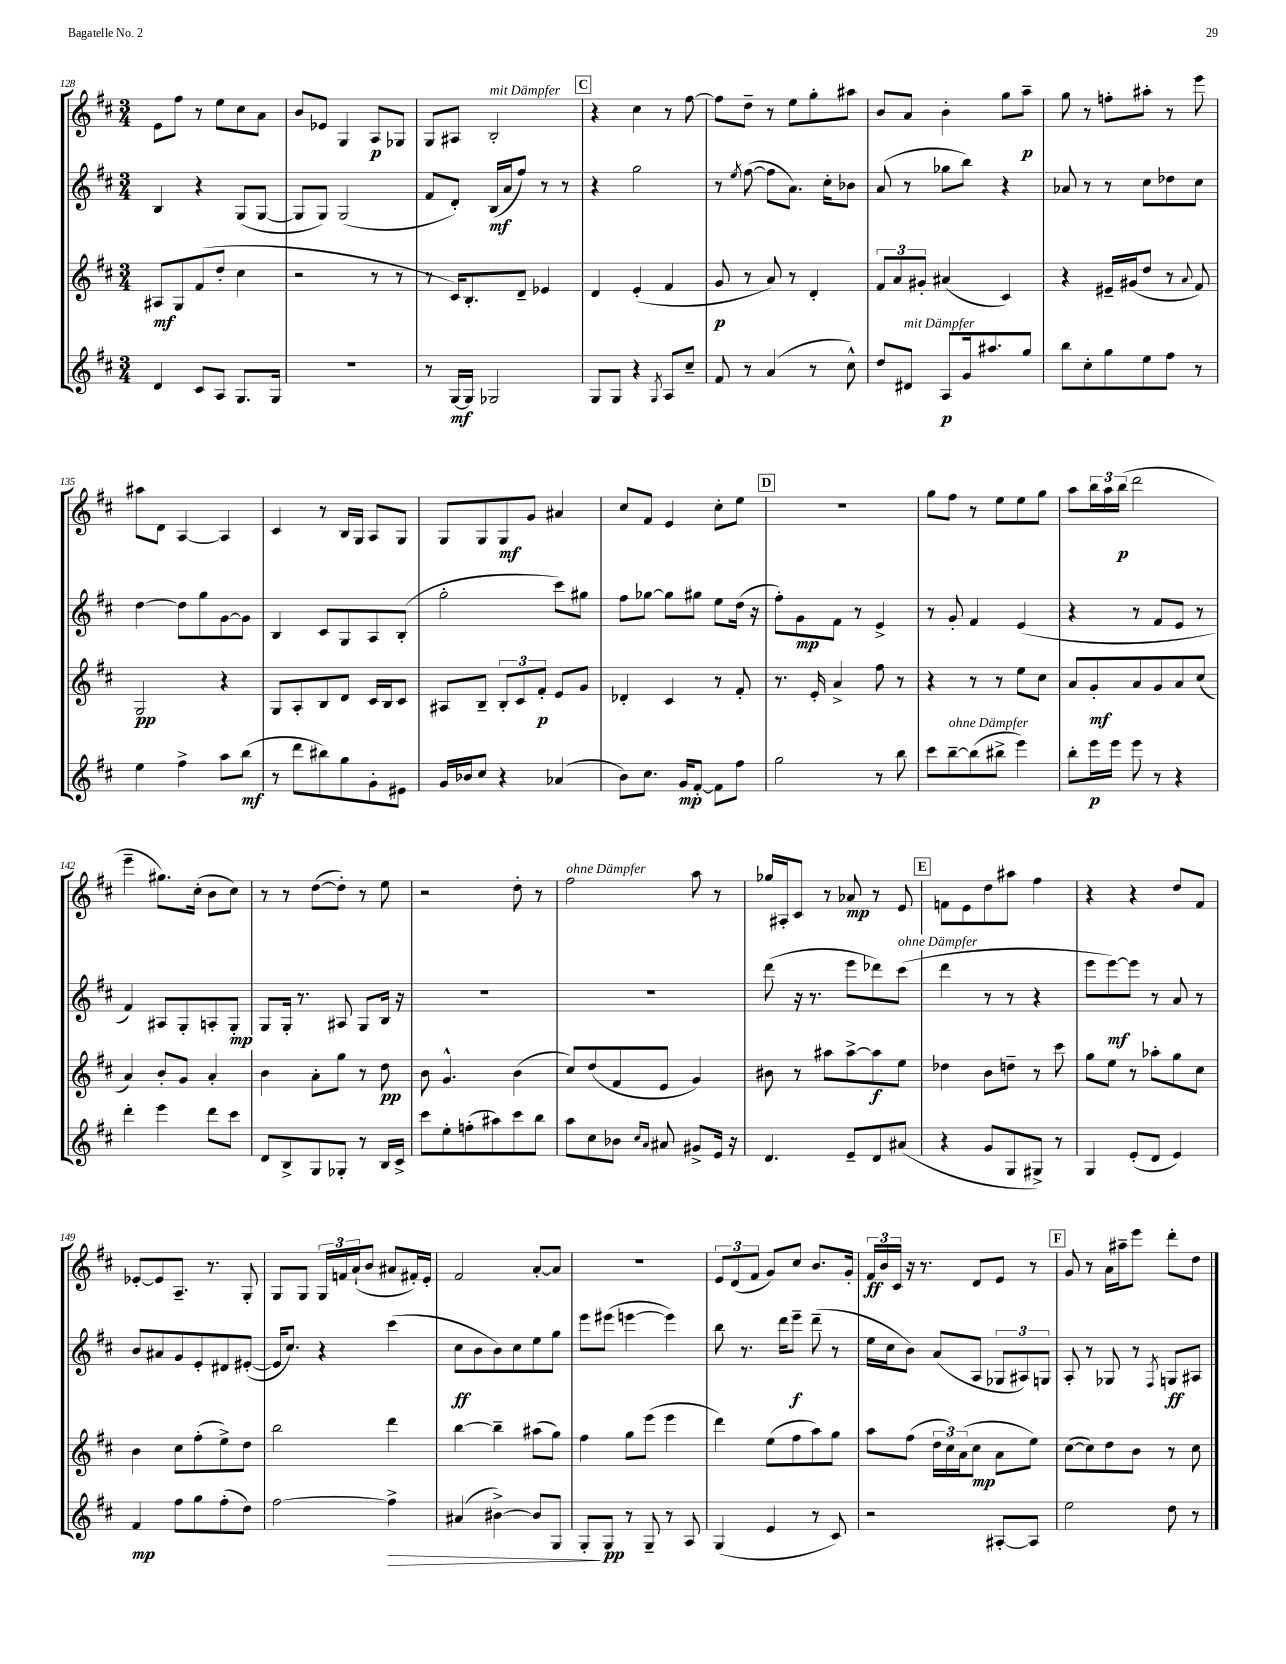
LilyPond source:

<<
\new StaffGroup <<
\new Staff = "s0" {
    \clef treble \key d \major \numericTimeSignature \time 3/4
    e'8 fis''8 r8 e''8 cis''8 a'8 |
    b'8 ees'8 g4 a8\p ges8 |
    g8 ais8 b2-.^\markup { \italic "mit Dämpfer" } |
    \mark \markup { \box "C" } r4 cis''4 r8 fis''8~ |
    fis''8 d''8-- r8 e''8 g''8-. ais''8 |
    b'8 a'8 b'4-. g''8 a''8--\p |
    g''8 r8 f''8-. ais''8-. r8 e'''8 |
    ais''8 d'8 a4~ a4 |
    cis'4 r8 b16 g16 a8 g8 |
    g8 g8 g8\mf g'8 ais'4 |
    cis''8 fis'8 e'4 cis''8-. e''8 |
    \mark \markup { \box "D" } R2. |
    g''8 fis''8 r8 e''8 e''8 g''8 |
    a''8 \tuplet 3/2 { b''16 a''16 b''16\p( } d'''2 |
    e'''4-- gis''8.) cis''16-.( b'8 cis''8) |
    r8 r8 d''8~( d''8-.) r8 e''8 |
    r2 d''8-. r8 |
    fis''2^\markup { \italic "ohne Dämpfer" } a''8 r8 |
    ges''16 ais16-. cis'8 r8 aes'8\mp r8 e'8 |
    \mark \markup { \box "E" } f'8 e'8 d''8 ais''8 fis''4 |
    r4 r4 d''8 fis'8 |
    ees'8~-. ees'8 a8.-- r8. g8-. |
    g8 g8 \tuplet 3/2 { g16 f'16 a'16-!( } b'8 ais'8 fis'16-.) e'16-. |
    fis'2 a'8~-. a'8 |
    R2. |
    \tuplet 3/2 { e'8 d'8( fis'8 } g'8) cis''8 b'8. g'16-. |
    \tuplet 3/2 { fis'16\ff b'16 cis'16 } r16 r8. d'8 e'8 r8 |
    \mark \markup { \box "F" } g'8 r8 a'16 ais''16-- e'''8 d'''8-. d''8 \bar "|." |
}
\new Staff = "s1" {
    \clef treble \key d \major \numericTimeSignature \time 3/4
    b4 r4 g8( g8~ |
    g8 g8) g2( |
    fis'8 d'8-.) b16\mf( a'16 fis''8) r8 r8 |
    \mark \markup { \box "C" } r4 g''2 |
    r8 \acciaccatura { e''8 } fis''8~( fis''8 a'8.) cis''16-. bes'8 |
    a'8( r8 ges''8 b''8) r4 |
    aes'8 r8 r8 cis''8 des''8 cis''8 |
    d''4~ d''8 g''8 g'8~ g'8 |
    b4 cis'8 g8 a8 b8-.( |
    g''2-. cis'''8) gis''8 |
    fis''8 ges''8~ ges''8 gis''8 e''8 d''16( r16 |
    \mark \markup { \box "D" } fis''8-.) g'8\mp fis'8 r8 e'4-> |
    r8 g'8-. fis'4 e'4( |
    r4 r8 fis'8 e'8 r8 |
    fis'4) ais8 g8-. a8-. g8-.\mp |
    g8 g16-. r8. ais8 g8 b16 r16 |
    R2. |
    R2. |
    d'''8( r16 r8. e'''8 des'''8) cis'''8^\markup { \italic "ohne Dämpfer" }( |
    \mark \markup { \box "E" } d'''4 r8 r8 r4 |
    e'''8 e'''8~\mf) e'''8 r8 a'8 r8 |
    b'8 ais'8 g'8 e'8-. dis'8 eis'8~-.( |
    eis'16 cis''8.) r4 cis'''4( |
    cis''8\ff b'8 b'8) cis''8 e''8 g''8 |
    e'''8 eis'''8( e'''4~ e'''4) |
    b''8 r8. d'''16 e'''8--\f d'''8--( r8 |
    e''16 cis''16 b'8) a'8( a8 \tuplet 3/2 { ges8 ais8) g8 } |
    \mark \markup { \box "F" } a8-. r8 ges8 r8 \acciaccatura { fis8 } g8\ff ais8 \bar "|." |
}
\new Staff = "s2" {
    \clef treble \key d \major \numericTimeSignature \time 3/4
    ais8\mf g8 fis'8( d''8-. cis''4 |
    r2 r8 r8 |
    r8 cis'16) b8.-. d'8-- ees'4 |
    \mark \markup { \box "C" } d'4 e'4-.( fis'4 |
    g'8\p r8 a'8) r8 d'4-. |
    \tuplet 3/2 { fis'8 a'8 gis'8-. } ais'4( cis'4) |
    r4 eis'16-- gis'16( d''8 r8 \appoggiatura { a'8 } fis'8) |
    g2\pp r4 |
    g8 a8-. b8 d'8 cis'16 b16 cis'8 |
    ais8 b8-- \tuplet 3/2 { b8-. cis'8 fis'8-.\p } e'8 g'8 |
    des'4-. cis'4 r8 fis'8-. |
    \mark \markup { \box "D" } r8. e'16-. a'4-> fis''8 r8 |
    r4 r8 r8 e''8 cis''8 |
    a'8 g'8-.\mf a'8 g'8 a'8 cis''8( |
    a'4) b'8-. g'8 a'4-. |
    b'4 a'8-. g''8 r8 d''8\pp |
    b'8 g'4.-^ b'4( |
    cis''8) d''8( fis'8 e'8 g'4) |
    bis'8 r8 ais''8 ais''8~-> ais''8\f e''8 |
    \mark \markup { \box "E" } des''4 b'8 d''8-- r8 cis'''8 |
    g''8 e''8 r8 aes''8-. g''8 cis''8 |
    b'4 cis''8 fis''8-.( e''8->) d''8 |
    b''2 d'''4 |
    b''4~ b''4-- ais''8( g''8) |
    fis''4 g''8 e'''8( e'''4 |
    d'''4) e''8( fis''8 a''8) g''8 |
    a''8 fis''8( \tuplet 3/2 { d''16 cis''16) a'16( } cis''8\mp a'8 e''8) |
    \mark \markup { \box "F" } cis''8~( cis''8) d''8 b'8 r8 cis''8 \bar "|." |
}
\new Staff = "s3" {
    \clef treble \key d \major \numericTimeSignature \time 3/4
    d'4 cis'8 a8 g8. g16 |
    R2. |
    r8 g16~\mf g16 ges2 |
    \mark \markup { \box "C" } g8 g8 r4 \acciaccatura { g8 } a8 cis''8-- |
    fis'8 r8 a'4( r8 cis''8-^) |
    d''8 dis'8^\markup { \italic "mit Dämpfer" } a8\p g'16 ais''8. g''8 |
    b''8 cis''8-. g''8 e''8 fis''8 r8 |
    e''4 fis''4-> a''8 b''8\mf( |
    r8 d'''8 bis''8) g''8 g'8-. eis'8 |
    g'16 bes'16 cis''8 r4 aes'4( |
    b'8) cis''8. g'16\mp fis'8~-. fis'8 fis''8 |
    \mark \markup { \box "D" } g''2 r8 b''8 |
    cis'''8 b''8~--^\markup { \italic "ohne Dämpfer" } b''8( bis''8-> e'''4) |
    b''8-. e'''16\p e'''16 e'''8 r8 r4 |
    d'''4-. e'''4 d'''8 cis'''8 |
    d'8 b8-> g8 ges8-. r8 b16 cis'16-> |
    cis'''8 e''8-. f''8-.( ais''8) cis'''8 b''8 |
    a''8 cis''8 bes'8 \grace { cis''16 a'16 } ais'8 gis'8-> e'16 r16 |
    d'4. e'8-- d'8 ais'8( |
    \mark \markup { \box "E" } r4 g'8 g8 gis8->) r8 |
    g4 e'8-.( d'8 e'4) |
    fis'4\mp fis''8 g''8 fis''8-.( d''8) |
    fis''2~ fis''4->\> |
    ais'4( bis'4~->) bis'8 g8 |
    g8-.\! g8\pp r8 g8-- r8 a8 |
    g4( e'4 r8 cis'8) |
    r2 ais8~-. ais8 |
    \mark \markup { \box "F" } e''2 d''8 r8 \bar "|." |
}
>>
>>
\layout { \context { \Score currentBarNumber = #128 } }
